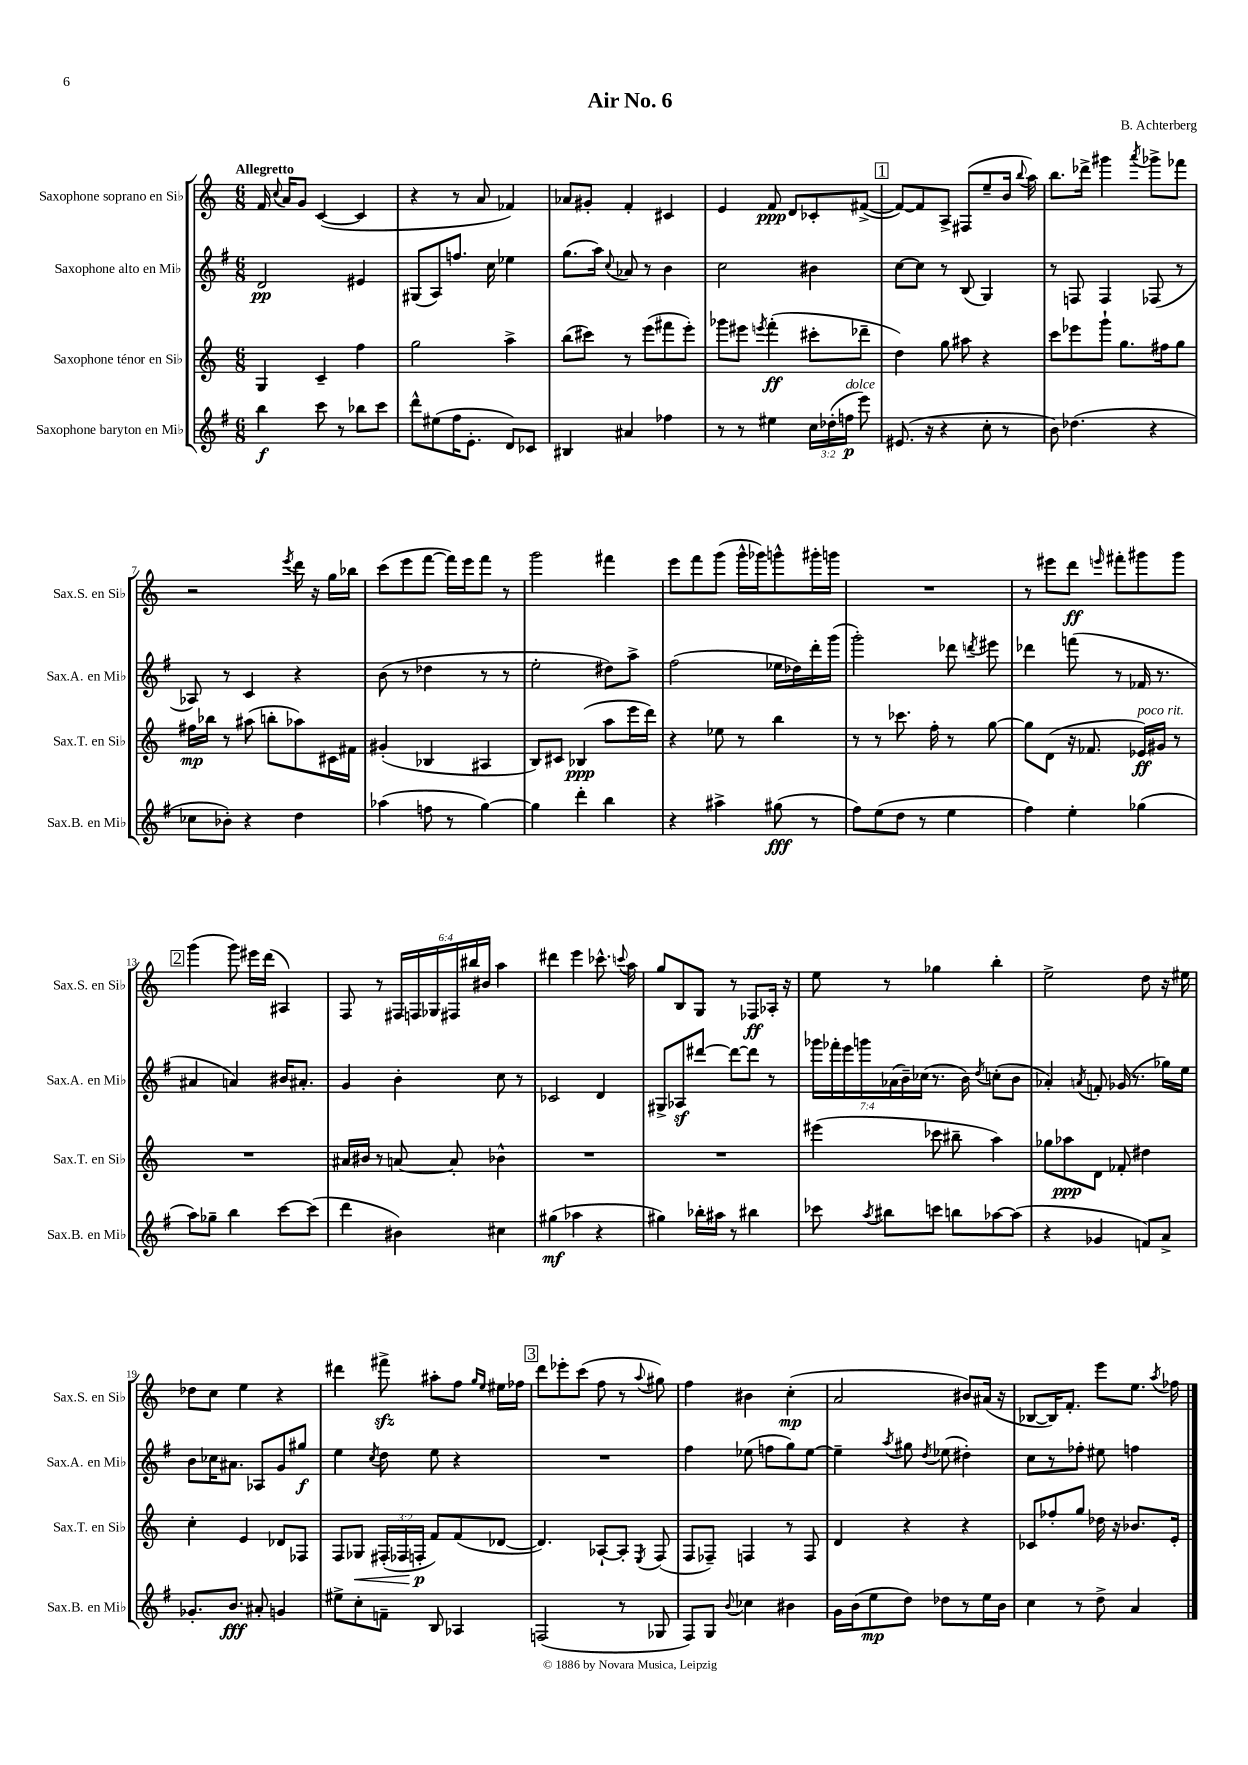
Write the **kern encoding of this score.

**kern	**kern	**kern	**kern
*staff4	*staff3	*staff2	*staff1
*clefG2	*clefG2	*clefG2	*clefG2
*k[f#]	*k[]	*k[f#]	*k[]
*M6/8	*M6/8	*M6/8	*M6/8
4bb\	4G/	2d/	16f/
.	.	.	8qqcc/
.	.	.	16a/LK
.	.	.	8g/J
8ccc\	4c~/	.	([4c/
8r	.	.	.
8bb-\L	4ff\	4e#/	4c/]
8ccc\J	.	.	.
=	=	=	=
8ddd^^\L	2gg\	(8G#/L	4r
(8ee#\	.	8A/)	.
16ff#\K	.	8.ff/J	8r
8.e'\J	.	.	.
.	.	.	8a/
.	.	16cc\	.
8d/L)	4aa^\	4ee-\	4f-/)
8c-/J	.	.	.
=	=	=	=
4B#/	(8bb\L	(8.gg\L	8a-/L
.	8ccc#\J)	.	8g#'/J
.	.	16aa\Jk)	.
.	.	8qqcc/	.
4a#/	8r	8a-/	4f'/
.	(8eee\L	8r	.
4ff-\	8fff#\	4b\	4c#/
.	8eee'\J)	.	.
=	=	=	=
8r	8ggg-\L	2cc\	4e/
8r	8eee#\J	.	.
.	8qeee/	.	.
4ee#\	(4fff'\	.	8f/
.	.	.	8d/L
24cc\LL	8ccc#'\L	4b#\	8c-'/
(24dd-'\	.	.	.
24ff\JJ	.	.	.
8eee\)	8ddd-~\J	.	([8f#^/J
=	=	=	=
(8.e#/	4dd\)	[8cc\L	8f#/_L)
.	.	8cc\]J	8f#/]
16r	.	.	.
4r	8gg\	8r	8A^/J
.	8aa#\	(8B/	(8F#/L
8cc'\	4r	4G/)	8ee~/
8r	.	.	16b/Jk
.	.	.	8qqbb/
.	.	.	16aa\)
=	=	=	=
8b\)	8ccc\L	8r	8.bb\L
(4.dd-\	8eee-\	8F/	.
.	.	.	16ddd-^\Jk
.	8ggg`\J	4F/	4ggg#\
.	8.gg\L	.	.
.	.	.	8qaaa/
4r	.	(8F-/	8ggg-^\L
.	16ff#\k	.	.
.	8gg\J	8r	8fff-\J
=	=	=	=
8cc-\L	16ff#\LL	8A-/)	2r
.	16bb-\JJ	.	.
8b-'\J)	8r	8r	.
4r	(8aa#\	4c/	.
.	8bb'\L	.	.
.	.	.	8qeee/
4dd\	8aa-\)	4r	16ddd\
.	.	.	16r
.	16c#\L	.	16gg\LL
.	16f#\JJ	.	16bb-\JJ
=	=	=	=
(4aa-\	(4g#'/	(8b\	(8ccc\L
.	.	8r	8eee\
8ff\	4B-/	4dd-\	[8fff\J
8r	.	.	16fff\]LL)
.	.	.	16eee\J
[4gg\)	4A#/	8r	8fff\J
.	.	8r	8r
=	=	=	=
4gg\]	8B/L)	2ee'\	2ggg\
.	8c#/J	.	.
4ddd'\	(4B-/	.	.
4bb\	8aa\L	8dd#\L)	4fff#\
.	16eee\L	8aa^\J	.
.	16ddd\JJ)	.	.
=	=	=	=
4r	4r	(2ff#\	8eee\L
.	.	.	8fff\
4aa#^\	8ee-\	.	(8ggg\J
.	8r	.	16ggg^^\LL
.	.	.	16ggg-\J)
(8gg#\	4bb\	16ee-\LL	8ggg^^\
.	.	16dd-\)	.
8r	.	16ddd'\	16ggg#'\L
.	.	(16ggg\JJ	16ggg\JJ
=	=	=	=
8ff#\L)	8r	2ggg'\)	2.r
(8ee\	8r	.	.
8dd\J	8.ccc-\	.	.
8r	.	.	.
.	16ff'\	.	.
4ee\	8r	8ddd-\	.
.	.	8qddd/	.
.	[8gg\	8eee#\	.
=	=	=	=
4ff#\)	8gg\]L	4ddd-\	8r
.	(8d\J	.	8eee#\L
4ee'\	16r	(8fff\	8ddd\J
.	8.f-/	.	.
.	.	.	16qqeee/
.	.	8r	8fff#'\L
(4gg-\	16e-/LL)	16f-/	8ggg#\
.	16g#/JJ	8.r	.
.	8r	.	8ggg#\J
=	=	=	=
8aa\L)	2.r	4a#/	(4ggg\
8gg-~\J	.	.	.
4bb\	.	4a/)	8ggg\)
.	.	.	16eee#\LL
.	.	.	(16ddd\JJ
[8ccc\L	.	16b#/LK	4A#/)
.	.	8.a#'/J	.
(8ccc\]J	.	.	.
=	=	=	=
4ddd\	16a#/LL	4g/	8F/
.	16b#/JJ	.	.
.	8r	.	8r
4b#\)	[8a/	4b'\	24F#/LL
.	.	.	24F/
.	.	.	24G-/
.	8a'/]	.	24F#/
.	.	.	24bb#/
.	.	.	24b#/JJ
4cc#\	4b-^^\	8cc\	4aa\
.	.	8r	.
=	=	=	=
(4gg#\	2.r	2c-/	4ddd#\
4aa-\	.	.	4eee\
4r	.	4d/	8.ccc-^^\
.	.	.	8qqccc/
.	.	.	16aa\
=	=	=	=
4gg#\)	2.r	8G#^/L	8gg/L
.	.	8A-/	8B/
16bb-'\LL	.	[8ddd#/J	8G/J
16aa#\JJ	.	.	.
8r	.	8ddd#\_L	8r
4bb#\	.	8ddd#\]J	8F-/L
.	.	8r	16A-'/Jk
.	.	.	16r
=	=	=	=
8ccc-\	(4eee#\	28ggg-\LL	8ee\
.	.	28fff-'\	.
.	.	28eee\	.
.	.	28ggg\	.
8qaa/	.	.	.
8bb#\L	.	.	8r
.	.	(28a-\	.
.	.	28b~\)	.
.	.	(28cc-\JJ	.
8ccc\J	8ccc-\	8.r	4gg-\
8bb\L	8bb#~\	.	.
.	.	16b\)	.
.	.	8qdd/	.
[8aa-\	4aa\)	(8cc'\L	4bb'\
(8aa-\]J	.	8b\J	.
=	=	=	=
4r	8gg-\L	4a-'/)	2ee^\
.	8aa-\	.	.
.	.	8qa/	.
4g-/	8d\J	8f'/	.
.	8f-'/	(16g-/	.
.	.	8.r	.
8f/L)	4dd#\	.	8dd\
8a^/J	.	16gg-\LL)	16r
.	.	16ee\JJ	16ee#\
=	=	=	=
8.g-'/L	4cc'\	8b\L	8dd-\L
.	.	16cc-\K	8cc\J
8.b/J	.	8.a#\J	.
.	4e/	.	4ee\
8a#'/	.	8A-/L	.
4g/	8d-/L	8g/	4r
.	8F-/J	8gg#/J	.
=	=	=	=
8ee#^\L	8F/L	4ee\	4ddd#\
8cc'\	8G-/J	.	.
.	.	8qcc/	.
8f~\J	(24F#'/LL	8dd\	8fff#^\
.	24F-/	.	.
.	24F'/JJ	.	.
8B/	8f/L)	8ee\	8aa#'\L
4A-/	(8f/	4r	8ff\J
.	.	.	16qqgg/LL
.	.	.	16qqee/JJ
.	[8d-/J	.	16ee#\LL
.	.	.	16ff-\JJ
=	=	=	=
(2F/	4.d-/])	2.r	8ddd\L
.	.	.	8eee-'\
.	.	.	(8ccc\J
.	[8A-`/L	.	8ff\
8r	8A-'/]J	.	8r
.	8qE/	.	8qqaa/
8G-/	(8F/	.	8gg#\)
=	=	=	=
8F#/L)	8F/L	4ff#\	4ff\
8G/J	8F-~/J)	.	.
8qqb/	.	.	.
4cc-\	4F/	(8ee-\	4b#\
.	.	8ff\L	.
4b#\	8r	8gg\)	(4cc'\
.	8F/	[8ee-\J	.
=	=	=	=
16g\LL	4d/	4ee-~\]	2a/
(16b\J	.	.	.
8ee\	.	.	.
.	.	8qaa/	.
8dd\J)	4r	8gg#\	.
.	.	8qdd/	.
8dd-\L	.	(8ee-\	.
8r	4r	4dd#'\)	8b#/L)
16ee\L	.	.	(16a#/Jk
16b\JJ	.	.	16r
=	=	=	=
4cc\	8c-/L	8cc\L	[8B-/L
.	8ff-'/	8r	16B-/]K)
.	.	.	8.f'/J
8r	8gg/J	8ff-'\J	.
8dd^\	16dd-\	8ee#\	8eee\L
.	16r	.	.
4a/	8.b-/L	4ff\	8.ee\J
.	.	.	8qaa/
.	16e'/Jk	.	16ff-\
==	==	==	==
*-	*-	*-	*-
